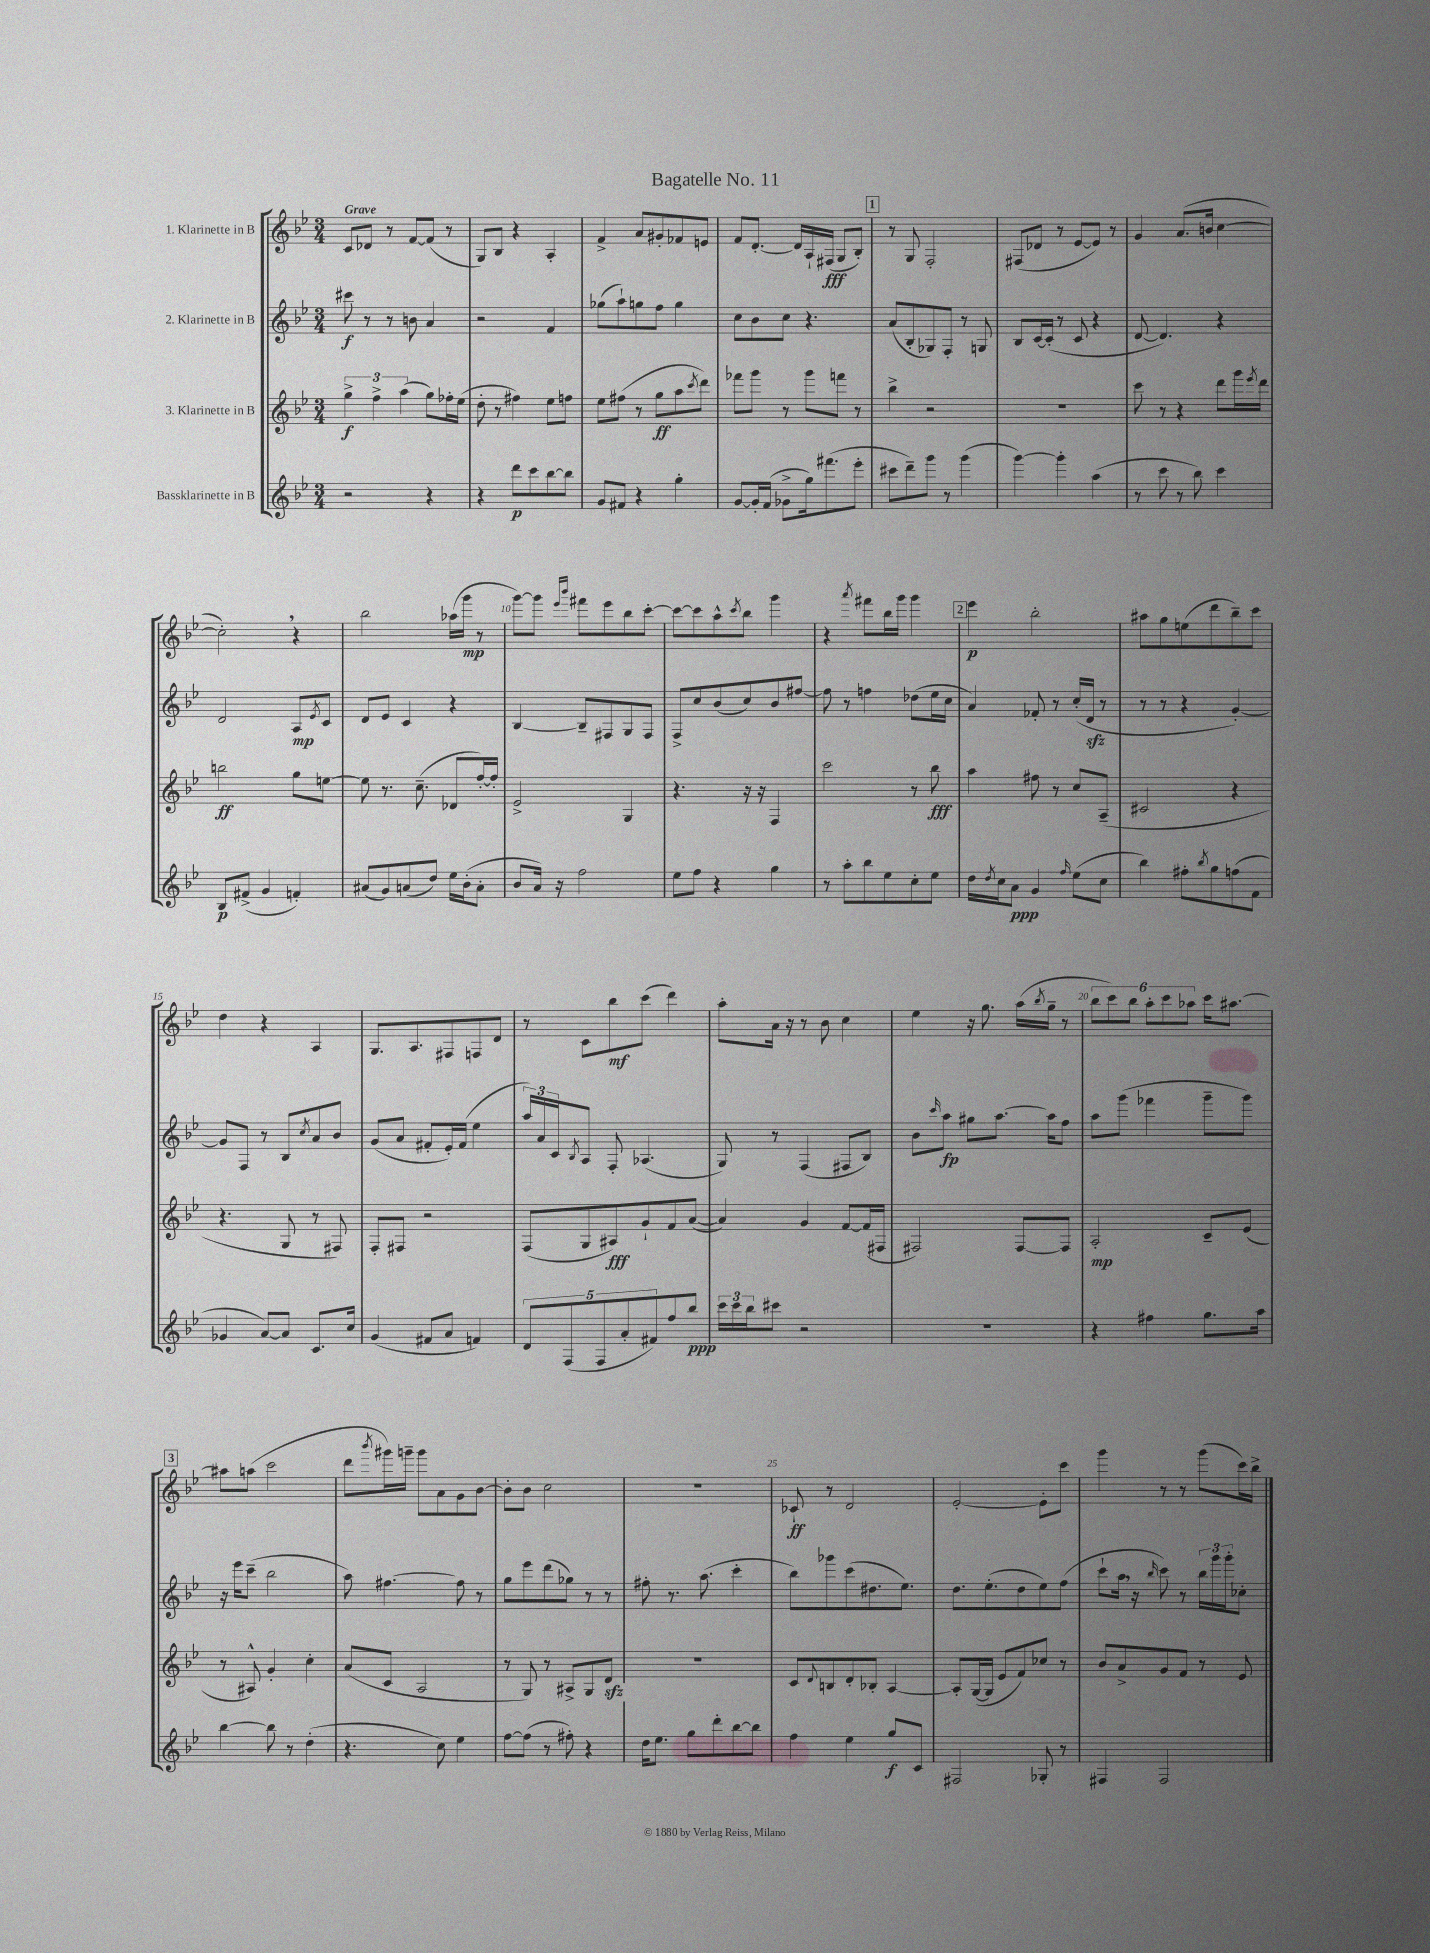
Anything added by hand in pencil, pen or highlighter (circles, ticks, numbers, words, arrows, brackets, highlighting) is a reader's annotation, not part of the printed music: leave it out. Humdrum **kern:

**kern	**dynam	**kern	**dynam	**kern	**dynam	**kern	**dynam
*part4	*part4	*part3	*part3	*part2	*part2	*part1	*part1
*staff4	*staff4	*staff3	*staff3	*staff2	*staff2	*staff1	*staff1
*I"Bassklarinette in B	*	*I"3. Klarinette in B	*	*I"2. Klarinette in B	*	*I"1. Klarinette in B	*
*clefG2	*	*clefG2	*	*clefG2	*	*clefG2	*
*k[b-e-]	*	*k[b-e-]	*	*k[b-e-]	*	*k[b-e-]	*
*M3/4	*	*M3/4	*	*M3/4	*	*M3/4	*
=1	=1	=1	=1	=1	=1	=1	=1
!	!	!	!	!	!	!LO:TX:a:B:t=Grave	!
2r	.	6gg^\	f	8ccc#X\	f	8c/L	.
.	.	.	.	8r	.	8d-X/J	.
.	.	6ff^\	.	.	.	.	.
.	.	.	.	8r	.	8r	.
.	.	(6aa\	.	.	.	.	.
.	.	.	.	8bn\	.	[8f/L	.
4r	.	8gg\L)	.	4a/	.	(8f/J]	.
.	.	16ff-X'\L	.	.	.	8r	.
.	.	(16ee-\JJ	.	.	.	.	.
=2	=2	=2	=2	=2	=2	=2	=2
4r	.	8dd'\	.	2r	.	8G/L)	.
.	.	8r	.	.	.	8B-/J	.
8ddd\L	p	4ff#X\)	.	.	.	4r	.
8ccc\	.	.	.	.	.	.	.
[8bb-\	.	8ee-\L	.	4f/	.	4A'/	.
8bb-\J]	.	8ffn\J	.	.	.	.	.
=3	=3	=3	=3	=3	=3	=3	=3
8g/L	.	8ee-\L	.	(8gg-X\L	.	4f^/	.
8f#X/J	.	(8ff#X\J	.	8aa`\)	.	.	.
4r	.	8r	.	8ggn\	.	8a/L	.
.	.	8gg\L	ff	8ff\J	.	8g#X'/	.
4gg'\	.	8aa\	.	4gg\	.	8f-X/	.
.	.	8qccc/	.	.	.	.	.
.	.	8ddd\J)	.	.	.	8en/J	.
=4	=4	=4	=4	=4	=4	=4	=4
[8g/L	.	8fff-X\L	.	8cc\L	.	8f/L	.
16g'/L]	.	8ggg\J	.	8b-\	.	[8.d'/J	.
(16f/JJ	.	.	.	.	.	.	.
8g-X^\L	.	8r	.	8cc\J	.	.	.
.	.	.	.	.	.	16d/LL]	.
16gg\k)	.	8ggg\L	.	4.r	.	16A`/	.
(8.fff#X\	.	.	.	.	.	(16F#X/JJ	fff
.	.	8fffn\J	.	.	.	8G/L	.
8eee-'\J	.	8r	.	.	.	8B-'/J)	.
!!LO:REH:place=s1:t=1
=5	=5	=5	=5	=5	=5	=5	=5
8ccc#X\L	.	4bb-^\	.	(8a/L	.	8r	.
8ddd~\)	.	.	.	8B-'/	.	8G/	.
8ggg\J	.	2r	.	8G-X/)	.	2F'/	.
8r	.	.	.	8F'/J	.	.	.
(4ggg\	.	.	.	8r	.	.	.
.	.	.	.	8Gn/	.	.	.
=6	=6	=6	=6	=6	=6	=6	=6
[4ggg\)	.	2.r	.	8B-/L	.	(8F#X/L	.
.	.	.	.	[16c/L	.	8d-X/J	.
.	.	.	.	(16c'/JJ]	.	.	.
4ggg'\]	.	.	.	8r	.	8r	.
.	.	.	.	8c/	.	[8e-/L	.
(4aa\	.	.	.	4r	.	8e-/J])	.
.	.	.	.	.	.	8r	.
=7	=7	=7	=7	=7	=7	=7	=7
8r	.	8ccc\	.	[8d/	.	4g/	.
8ccc\	.	8r	.	4.d/])	.	.	.
8r	.	4r	.	.	.	(8.a/L	.
8bb-\)	.	.	.	.	.	.	.
.	.	.	.	.	.	16bn/Jk	.
4ccc\	.	8ddd\L	.	4r	.	[4cc\	.
.	.	16ggg\L	.	.	.	.	.
.	.	8qeee-/	.	.	.	.	.
.	.	16ddd\JJ	.	.	.	.	.
!!LO:LB:g=z
=8	=8	=8	=8	=8	=8	=8	=8
8B-/L	p	2bbn\	ff	2d/	.	2cc',\])	.
(8f#X^/J	.	.	.	.	.	.	.
4g/	.	.	.	.	.	.	.
4fn'/)	.	8gg\L	.	8A/L	mp	4r	.
.	.	.	.	8qe-/	.	.	.
.	.	[8een\J	.	8c/J	.	.	.
=9	=9	=9	=9	=9	=9	=9	=9
(8a#X/L	.	8ee\]	.	8d/L	.	2bb-\	.
8g/)	.	8.r	.	8e-/J	.	.	.
(8an/	.	.	.	4c/	.	.	.
.	.	(8.cc~\	.	.	.	.	.
8dd/J)	.	.	.	.	.	.	.
16ee-\LL	.	8d-X/L	.	4r	.	(16aa-X\LL	.
(16b-'\J	.	.	.	.	.	16ggg\JJ	mp
8a'\J	.	[16ff'/L)	.	.	.	8r	.
.	.	16ff'/JJ]	.	.	.	.	.
=10	=10	=10	=10	=10	=10	=10	=10
8b-/L	.	2e-^/	.	[4B-/	.	[8ggg\L)	.
16a/Jk)	.	.	.	.	.	8ggg\J]	.
16r	.	.	.	.	.	.	.
.	.	.	.	.	.	16qqeee-/LL	.
.	.	.	.	.	.	16qqbbb-/JJ	.
2ff\	.	.	.	8B-~/L]	.	8fff#X\L	.
.	.	.	.	8F#X/	.	8eee-\	.
.	.	4G/	.	8G/	.	8bb-\	.
.	.	.	.	8F#/J	.	[8ccc'\J	.
=11	=11	=11	=11	=11	=11	=11	=11
8ee-\L	.	4.r	.	8F^/L	.	8ccc\L_	.
8ff\J	.	.	.	8cc/	.	8ccc\]	.
4r	.	.	.	(8b-/	.	8aa^^\	.
.	.	.	.	.	.	8qccc/	.
.	.	16r	.	8cc/)	.	8bb-\J	.
.	.	16r	.	.	.	.	.
4gg\	.	4F/	.	8b-/	.	4ggg\	.
.	.	.	.	[8ff#X/J	.	.	.
=12	=12	=12	=12	=12	=12	=12	=12
8r	.	2ccc\	.	8ff#\]	.	4r	.
8aa'\L	.	.	.	8r	.	.	.
.	.	.	.	.	.	8qaaa/	.
8bb-\	.	.	.	4ffn\	.	8fff#X\L	.
8ee-\	.	.	.	.	.	16bb-\L	.
.	.	.	.	.	.	16ggg\JJ	.
8cc'\	.	8r	.	(8dd-X\L	.	4ggg\	.
8ee-\J	.	8bb-\	fff	16ee-\L	.	.	.
.	.	.	.	16cc\JJ	.	.	.
!!LO:REH:place=s1:t=2
=13	=13	=13	=13	=13	=13	=13	=13
16dd\LL	.	4aa\	.	4a/)	.	4eee-\	p
8qdd/	.	.	.	.	.	.	.
16cc\J	.	.	.	.	.	.	.
8a\J	ppp	.	.	.	.	.	.
4g/	.	8ff#X\	.	8f-X'/	.	2bb-'\	.
.	.	8r	.	8r	.	.	.
16qqff/	.	.	.	.	.	.	.
(8ee-\L	.	8cc/L	.	(16cc'/LL	.	.	.
.	.	.	.	16dzz/JJ	.	.	.
8cc\J	.	(8A~/J	.	8r	.	.	.
=14	=14	=14	=14	=14	=14	=14	=14
4bb-\)	.	2c#X/	.	8r	.	8aa#X\L	.
.	.	.	.	8r	.	8gg\	.
8ff#X'\L	.	.	.	4r	.	(8een\	.
8qbb-/	.	.	.	.	.	.	.
8gg\	.	.	.	.	.	8ddd\	.
(8ffn\	.	4r	.	[4g'/)	.	8bb-~\)	.
8f\J	.	.	.	.	.	8ccc\J	.
!!LO:LB:g=z
=15	=15	=15	=15	=15	=15	=15	=15
4g-X/	.	4.r	.	8g/L]	.	4dd\	.
.	.	.	.	8F/J	.	.	.
[8a/L)	.	.	.	8r	.	4r	.
8a/J]	.	8G/	.	8B-/L	.	.	.
.	.	.	.	8qcc/	.	.	.
8.c/L	.	8r	.	8a/	.	4A/	.
.	.	8F#X/)	.	8b-/J	.	.	.
16cc/Jk	.	.	.	.	.	.	.
=16	=16	=16	=16	=16	=16	=16	=16
(4g/	.	8F'/L	.	(8g/L	.	8.G/L	.
.	.	8F#X/J	.	8a/J	.	.	.
.	.	.	.	.	.	8.A/	.
8f#X/L	.	2r	.	8f#X'/L	.	.	.
8a/J	.	.	.	16e-'/L)	.	8F#X/	.
.	.	.	.	(16f#/JJ	.	.	.
4fn/)	.	.	.	4ee-\	.	8Fn/	.
.	.	.	.	.	.	8d/J	.
=17	=17	=17	=17	=17	=17	=17	=17
10d/L	.	(8F/L	.	24aa/LL)	.	8r	.
.	.	.	.	24a/	.	.	.
.	.	.	.	24c/J	.	.	.
(10F/	.	.	.	.	.	.	.
.	.	.	.	8qB-/	.	.	.
.	.	8G/	.	8A/J	.	8c\L	.
10F/	.	.	.	.	.	.	.
.	.	8A#X/)	fff	8F'/	.	8bb-\	mf
10a'/	.	.	.	.	.	.	.
.	.	8g`/	.	(4.A-X/	.	(8ccc\J	.
10f#X/)	.	.	.	.	.	.	.
8ff/	.	8f/	.	.	.	4ddd\)	.
8bb-/J	ppp	([8a/J	.	.	.	.	.
=18	=18	=18	=18	=18	=18	=18	=18
24ccc\LL	.	4a/])	.	8G/)	.	8aa'\L	.
24ccc\	.	.	.	.	.	.	.
24bb-\J	.	.	.	.	.	.	.
8ccc#X\J	.	.	.	8r	.	16a\Jk	.
.	.	.	.	.	.	16r	.
2r	.	4g/	.	(4F/	.	8r	.
.	.	.	.	.	.	8b-\	.
.	.	[8f/L	.	8F#X/L	.	4cc\	.
.	.	(16f/L]	.	8B-/J)	.	.	.
.	.	16F#X/JJ	.	.	.	.	.
=19	=19	=19	=19	=19	=19	=19	=19
2.r	.	2F#X/)	.	8b-\L	.	4ee-\	.
.	.	.	.	16qqccc/	.	.	.
.	.	.	.	8aa\J	fp	.	.
.	.	.	.	8gg#X\L	.	16r	.
.	.	.	.	.	.	8.gg\	.
.	.	.	.	[8.aa\J	.	.	.
.	.	[8F#/L	.	.	.	(16aa\LL	.
.	.	.	.	.	.	8qbb-/	.
.	.	.	.	16aa\KL]	.	16gg~\JJ	.
.	.	8F#/J]	.	8ff\J	.	8r	.
=20	=20	=20	=20	=20	=20	=20	=20
4r	.	2A'/	mp	8aa\L	.	12bb-\L	.
.	.	.	.	.	.	12ccc\)	.
.	.	.	.	(8ggg\J	.	.	.
.	.	.	.	.	.	12bb-\J	.
4ff#X\	.	.	.	4fff-X\	.	12aa'\L	.
.	.	.	.	.	.	12ccc\	.
.	.	.	.	.	.	12aa-X\J	.
8.gg\L	.	8c~/L	.	8ggg~\L	.	16ccc\KL	.
.	.	.	.	.	.	[8.aa#X\J	.
.	.	(8e-/J	.	8ggg\J)	.	.	.
16aa\Jk	.	.	.	.	.	.	.
!!LO:LB:g=z
!!LO:REH:place=s1:t=3
=21	=21	=21	=21	=21	=21	=21	=21
[4bb-\	.	8r	.	16r	.	8aa#X\L]	.
.	.	.	.	16eee-\KL	.	.	.
.	.	8A#X^^/)	.	(8ccc~\J	.	(8aan\J	.
8bb-\]	.	4g'/	.	2bb-\	.	2ccc\	.
8r	.	.	.	.	.	.	.
(4dd'\	.	4cc'\	.	.	.	.	.
=22	=22	=22	=22	=22	=22	=22	=22
4.r	.	(8a/L	.	8aa\)	.	8ddd\L	.
.	.	.	.	.	.	8qbbb-/	.
.	.	8c/J	.	[4.ff#X\	.	16ggg#X\L)	.
.	.	.	.	.	.	16gggn~\JJ	.
.	.	2A/	.	.	.	8ggg\L	.
8cc\)	.	.	.	.	.	8a\	.
4ee-\	.	.	.	8ff#\]	.	8g\	.
.	.	.	.	8r	.	[8b-\J	.
=23	=23	=23	=23	=23	=23	=23	=23
[8ff\L	.	8r	.	8gg\L	.	8b-'\L]	.
(8ff\J]	.	8G/)	.	8eee-\	.	8b-\J	.
8r	.	8r	.	(8ddd\	.	2cc\	.
8ff#X'\)	.	8A#X^/L	.	8gg-X\J)	.	.	.
4r	.	8G/	.	8r	.	.	.
.	.	8dzz/J	.	8r	.	.	.
=24	=24	=24	=24	=24	=24	=24	=24
16dd\KL	.	2.r	.	8ff#X'\	.	2.r	.
8.ee-\J	.	.	.	.	.	.	.
.	.	.	.	8.r	.	.	.
8gg\L	.	.	.	.	.	.	.
.	.	.	.	(8.aa\	.	.	.
8ddd'\	.	.	.	.	.	.	.
[8bb-\	.	.	.	4ccc'\	.	.	.
8bb-\J]	.	.	.	.	.	.	.
=25	=25	=25	=25	=25	=25	=25	=25
4ff\	.	8c/L	.	8bb-\L)	.	8c-X`/	ff
.	.	8qqd/	.	.	.	.	.
.	.	8Bn/	.	8ggg-X\	.	8r	.
4ee-\	.	8d'/	.	(8ccc\	.	2d/	.
.	.	8B-X'/J	.	8.dd#X\	.	.	.
8gg/L	f	[4A/	.	.	.	.	.
.	.	.	.	8.ee-\J)	.	.	.
8c/J	.	.	.	.	.	.	.
=26	=26	=26	=26	=26	=26	=26	=26
2F#X/	.	8A'/L]	.	8.dd\L	.	[2e-'/	.
.	.	([16G/L	.	.	.	.	.
.	.	16G/JJ]	.	(8.ee-'\	.	.	.
.	.	8e-/L	.	.	.	.	.
.	.	8f/)	.	8dd\	.	.	.
8G-X'/	.	8cc-X/J	.	8ee-\)	.	8e-'\L]	.
8r	.	8r	.	(8ff\J	.	8ccc\J	.
=27	=27	=27	=27	=27	=27	=27	=27
4F#X/	.	8b-/L	.	8ccc`\L	.	4ggg\	.
.	.	8a^/	.	16aa,\Jk	.	.	.
.	.	.	.	16r	.	.	.
.	.	.	.	16qqbb-/	.	.	.
2F#/	.	8g/	.	8ccc\)	.	8r	.
.	.	8f/J	.	8r	.	8r	.
.	.	8r	.	24bb-\LL	.	(8ggg\L	.
.	.	.	.	24ggg\	.	.	.
.	.	.	.	24ggg'\J	.	.	.
.	.	8e-/	.	8cc-X'\J	.	16ccc\L)	.
.	.	.	.	.	.	16bb-^\JJ	.
==	==	==	==	==	==	==	==
*-	*-	*-	*-	*-	*-	*-	*-
